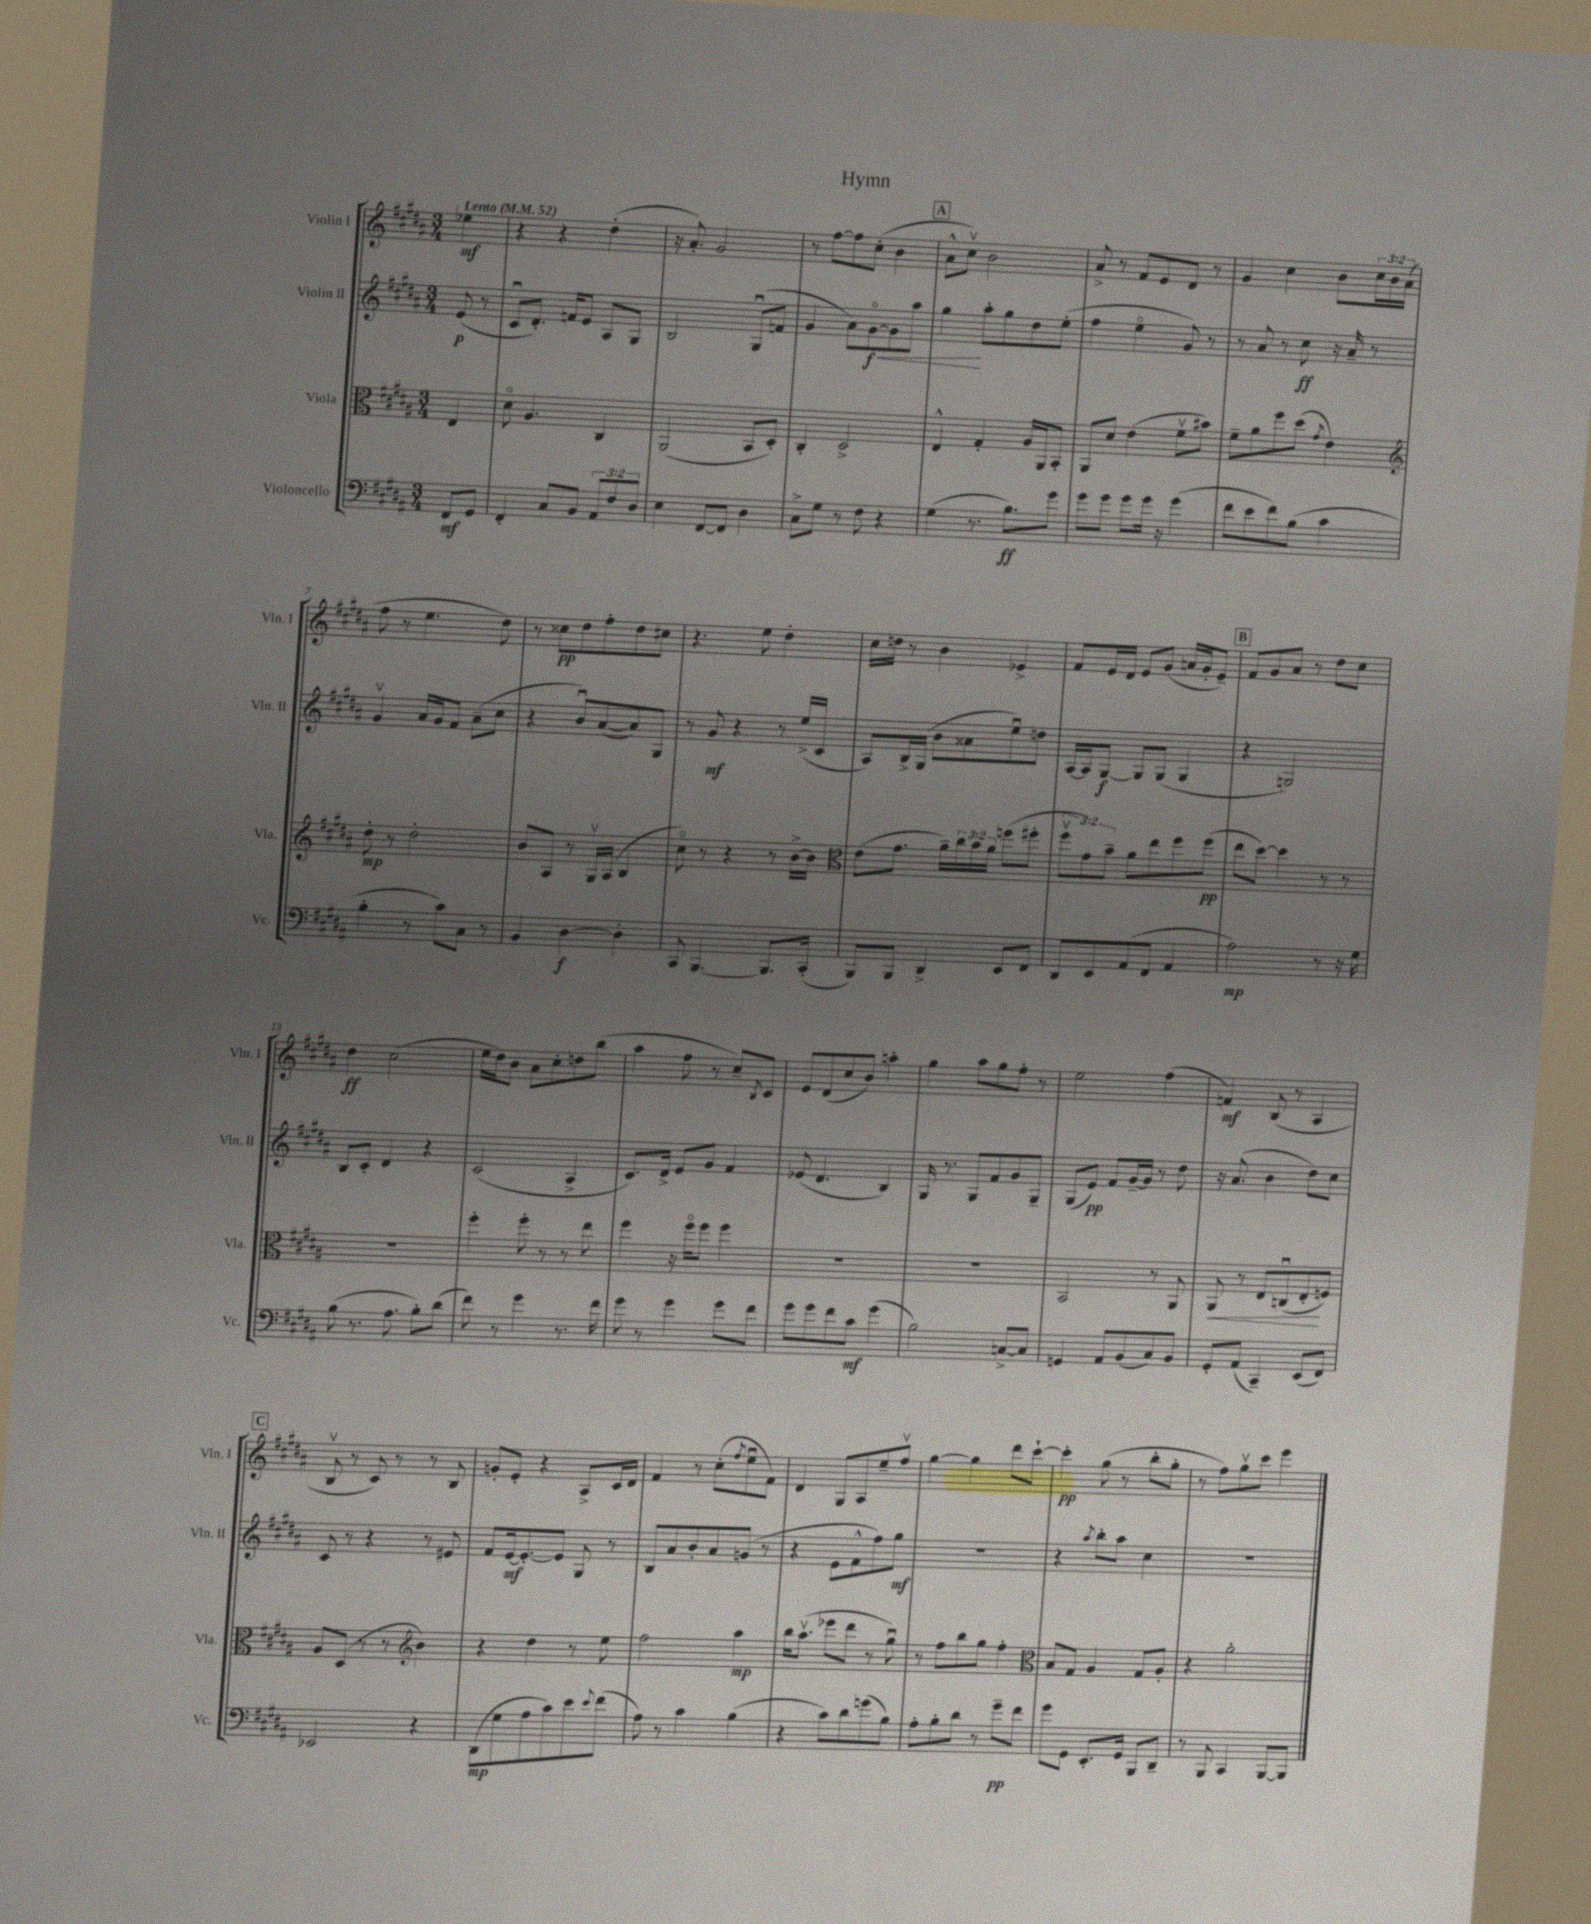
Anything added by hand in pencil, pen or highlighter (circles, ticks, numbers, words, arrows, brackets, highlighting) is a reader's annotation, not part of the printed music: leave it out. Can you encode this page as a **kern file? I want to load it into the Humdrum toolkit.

**kern	**kern	**kern	**kern
*staff4	*staff3	*staff2	*staff1
*clefF4	*clefC3	*clefG2	*clefG2
*k[f#c#g#d#a#]	*k[f#c#g#d#a#]	*k[f#c#g#d#a#]	*k[f#c#g#d#a#]
*M3/4	*M3/4	*M3/4	*M3/4
*MM52	*MM52	*MM52	*MM52
8FF#	4E	(8e	4ee-
8GG#	.	8r	.
=	=	=	=
4FF#'	8d#o	8c#u	4r
.	4.A#	8.d#')	.
8C#	.	.	4r
.	.	16f	.
8BB	.	8e	.
12AA#	4C#	8A#	(4dd#'
12F#	.	.	.
.	.	8G#	.
12D#	.	.	.
=	=	=	=
4E	(2AA#	2B	16r
.	.	.	8.a#')
[8FF#	.	.	2g#
8FF#]	.	.	.
4D#	8BB	(8G#u	.
.	8D#')	8f	.
=	=	=	=
8C#^	4C#'	4g#	8r
8G#	.	.	[8ff#
8r	2D#^	8a#)	8ff#]
8F#	.	[8g#o	(8cc#'
4r	.	8g#]	4b
.	.	8aa#	.
=	=	=	=
(4G#	4E^^	4gg#	8a#^^
.	.	.	8cc#v)
8.r	4G#'	8aa#'	2b
.	.	8gg#	.
8.B)	.	.	.
.	16A#	8dd#	.
.	16AA#	.	.
8g#	8BB'	(8ee'	.
=	=	=	=
8g#	8AA#	4ff#	8a#^
8g#	8d#	.	8r
8g#	(4e	4eeo	8f#
16g#	.	.	8e
16r	.	.	.
(4g#	8f#v	8g#)	8d#
.	8b#)	8r	8r
=	=	=	=
8f#	8f#~	8r	4g#
8e	8a#	8a#	.
8f#)	8ff#	8r	4cc#
(8B	(8dd#	8cc#	.
.	8qg#	.	.
4c#	4e)	16r	8b
.	.	16a#~	.
.	.	8r	24cc#
.	.	.	24b
.	.	.	(24a#
=	=	=	=
*	*clefG2	*	*
4B'	8dd#'	4g#v	8ff#
.	8r	.	8r
8r	2dd#'	16a#	4.ee
.	.	16g#	.
8c#)	.	8f#	.
8C#	.	(8a#~	.
8r	.	8cc#	8dd#)
=	=	=	=
4BB	8b	4r	8r
.	8A#	.	8cc##
[4D#	8r	8bu)	8dd#
.	16G#v	([8a#	8ff#'
.	(16A#	.	.
4D#']	4B	8a#])	8dd#
.	.	8G#	8cc#
=	=	=	=
8CC#	8cc#o)	8r	4.r
[4.BBB	8r	8g#	.
.	4r	4r	.
.	.	.	8ee
8.BBB]	8r	8r	4dd#'
.	[16b^	(16ee^	.
(16CC#'	16b]	16c#	.
=	=	=	=
*	*clefC3	*	*
8BBB)	(8e	8A#)	16cc#
.	.	.	16dd
8BBB	8.g#	16B^	8r
.	.	(16G#	.
4DD#^	.	8b	4b
.	16a#~)	.	.
.	24cc#	8a##	.
.	24b	.	.
.	24a#	.	.
8EE	(8ff	8eeu)	4e-^
8FF#	8ff#'	8dd	.
=	=	=	=
8DD#	12ff#v	[16A#	8f#
.	.	16A#]	.
.	12g#)	.	.
8EE	.	[8G#	16e
.	12b~	.	.
.	.	.	16d#
(8AA#	8a#	8G#]	8e
8FF#	8ee	(8G#	(8g#
4AA#	8ff#	4G#	16a
.	.	.	16g#'
.	(8ff#	.	8e~)
=	=	=	=
2A#)	8ee	4r	8f#
.	[8dd#)	.	8g#
.	4dd#]	2G)	8a#
.	.	.	8r
8r	8r	.	8dd#
16r	8r	.	8cc#
16G#	.	.	.
=	=	=	=
(8B	2.r	8B	4dd#
8.r	.	8c#'	.
.	.	4d#	(2cc#
8.A#	.	.	.
8B')	.	4r	.
(8d#	.	.	.
=	=	=	=
8f#)	4ff#'	(2c#	16ee
.	.	.	16dd#)
8r	.	.	8b
4g#	8ff#'	.	8a#
.	8r	.	8cc#'
8.r	8r	4A#^	8dd
.	8ee	.	(8bb
16f#	.	.	.
=	=	=	=
8g#	4ff#	8.c#)	4aa#
8r	.	.	.
.	.	16d#^	.
4g#	16r	8e	8ff#
.	16ff#o	.	.
.	8ff#	8g#	8r
8g#	4ff#	4f#	8cc#~)
.	.	.	8qB
8f#	.	.	8c#
=	=	=	=
8g#	2.r	(8e-	8e
8g#	.	4.d#	(8d#
8f#	.	.	8cc#
8c#	.	.	8b)
(4g#	.	4B)	4aa'
=	=	=	=
2B)	2.r	16G#	4gg#
.	.	8.r	.
.	.	8G#	8aa#
.	.	8f#	8gg#
[8C^	.	8g#	8ff#'
8C]	.	8G#~	8r
=	=	=	=
4GG	2BB	(8G#	2ee
.	.	8e)	.
8AA#	.	8f#	.
(8BB	.	[16g#~	.
.	.	16g#]	.
8C#)	8r	8r	(4ff#
8BB	8AA#	8dd#	.
=	=	=	=
8GG#'	8AA#	16r	4f)
.	.	(8.a#	.
(8AA#	8r	.	.
4CC#~)	8E	4b	(8B
.	(8Cu	.	8r
(8EE	8E'	8dd#)	4A#
8FF#)	8F)	8cc#	.
=	=	=	=
2EE-	8A#	8c#	8Bv
.	(8D#	8r	8r
.	8r	4r	8c#)
.	8r	.	8r
*	*clefG2	*	*
4r	4b)	8r	8r
.	.	8e#	8B
=	=	=	=
(8DD#	4r	8f#	8g'
8G#	.	[16e	8e'
.	.	8.e'_	.
8A#	4dd#	.	4r
8c#)	.	8e]	.
8e	8r	8G#	8A#^
8qqe	.	.	.
(8f#	8ee	8r	16c#
.	.	.	16d#
=	=	=	=
8A#)	2ff#	8B	4f#
8r	.	8a#	.
4c#	.	8b'	8r
.	.	8a#	(8cc#'
.	.	.	8qff#
(4B	4aa#	(8g	8eeu
.	.	8r	8f#)
=	=	=	=
4r	16bb	4r	4d#
.	(8.aa#v	.	.
8c#)	8eee-	8e	8G#
8d#	8ddd#	8f#^^	8A#
(8g	8r	8ff#)	8ee~
8B)	8gg#u)	8gg#	8ff#v
=	=	=	=
8A#'	8r	2.r	[4gg#
8B'	8ff#	.	.
8d#	8bb	.	4gg#]
8r	8gg#	.	.
8g#~	4ff#'	.	8ddd#
8f#	.	.	[8ccc#`
=	=	=	=
*	*clefC3	*	*
8g#	8B	4r	4ccc#']
8GG#	8G#	.	.
.	.	8qaa#	.
8.EE'	4A#	8bb'	(8gg#
.	.	8aa#	8r
16GG#	.	.	.
8BBB	8G#	4cc#	8bb'
8DD#~	8A#'	.	8gg#'
=	=	=	=
8r	4r	2.r	8r
8BBB	.	.	8ff#)
4CC#	2a#'	.	8gg#v
.	.	.	8ccc#
[8BBB	.	.	4eee
8BBB]	.	.	.
==	==	==	==
*-	*-	*-	*-
